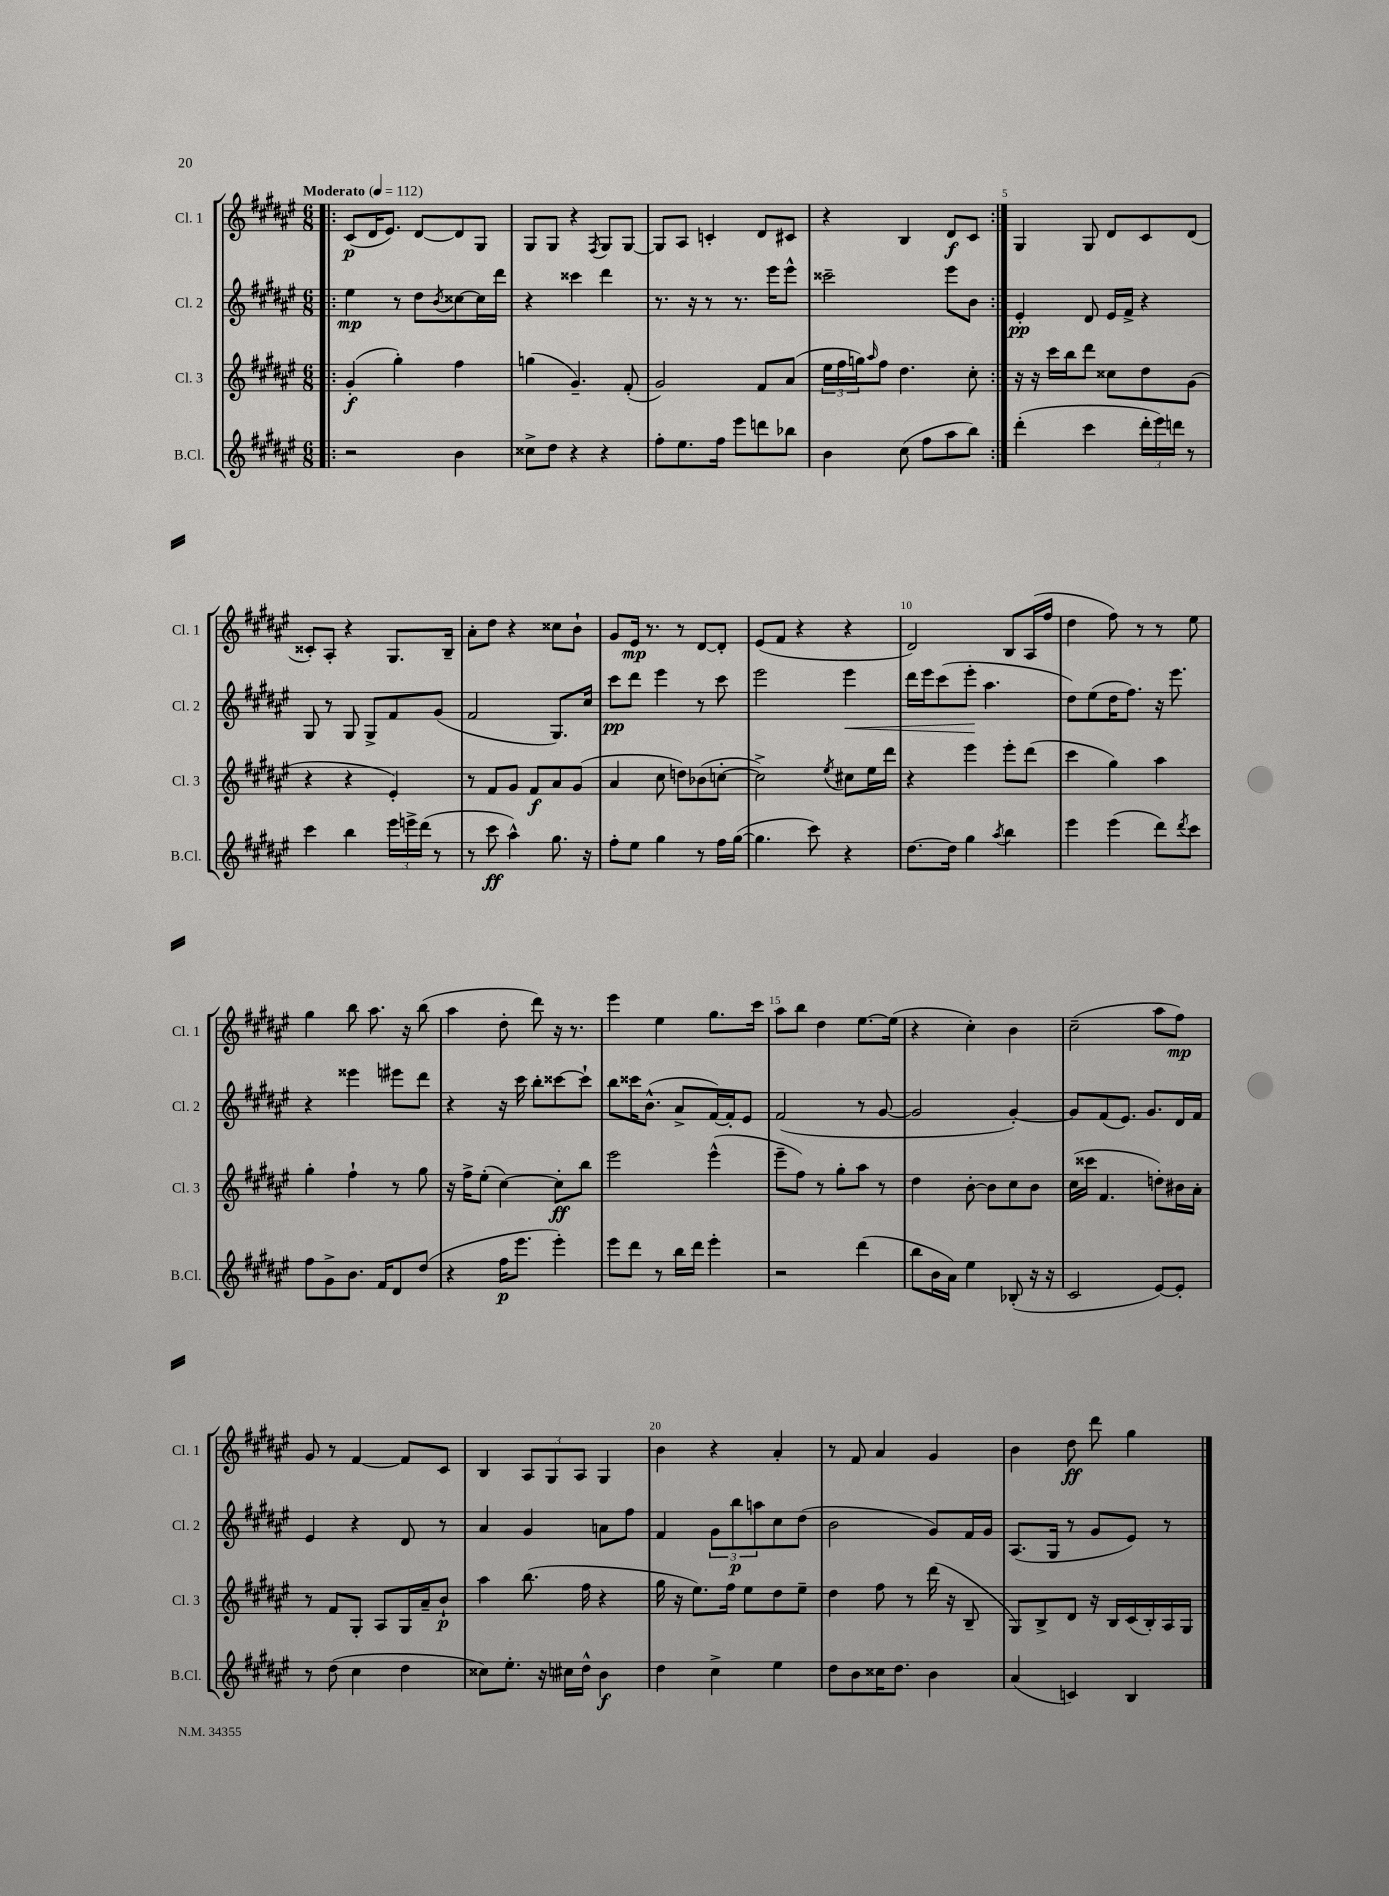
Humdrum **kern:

**kern	**dynam	**kern	**dynam	**kern	**dynam	**kern	**dynam
*part4	*part4	*part3	*part3	*part2	*part2	*part1	*part1
*staff4	*staff4	*staff3	*staff3	*staff2	*staff2	*staff1	*staff1
*I"B.Cl.	*	*I"Cl. 3	*	*I"Cl. 2	*	*I"Cl. 1	*
*I'B.Cl.	*	*I'Cl. 3	*	*I'Cl. 2	*	*I'Cl. 1	*
*clefG2	*	*clefG2	*	*clefG2	*	*clefG2	*
*k[f#c#g#d#a#e#]	*	*k[f#c#g#d#a#e#]	*	*k[f#c#g#d#a#e#]	*	*k[f#c#g#d#a#e#]	*
*M6/8	*	*M6/8	*	*M6/8	*	*M6/8	*
*MM112	*	*MM112	*	*MM112	*	*MM112	*
=1!|:	=1!|:	=1!|:	=1!|:	=1!|:	=1!|:	=1!|:	=1!|:
!	!	!	!	!	!	!LO:TX:a:B:t=Moderato	!
2r	.	(4g#'/	f	4ee#\	mp	(8c#/L	p
.	.	.	.	.	.	16d#/K	.
.	.	.	.	.	.	8.e#/J)	.
.	.	4gg#'\)	.	8r	.	.	.
.	.	.	.	8dd#\L	.	[8d#/L	.
.	.	.	.	8qb/	.	.	.
4b\	.	4ff#\	.	[8cc##X\	.	8d#/]	.
.	.	.	.	16cc##\L]	.	8G#/J	.
.	.	.	.	16ddd#\JJ	.	.	.
=2	=2	=2	=2	=2	=2	=2	=2
8cc##X^\L	.	(4ggn\	.	4r	.	8G#/L	.
8dd#\J	.	.	.	.	.	8G#/J	.
4r	.	4.g#~/)	.	4ccc##X\	.	4r	.
.	.	.	.	.	.	8qF#/	.
4r	.	.	.	4ddd#\	.	8G#/L	.
.	.	(8f#'/	.	.	.	[8G#/J	.
=3	=3	=3	=3	=3	=3	=3	=3
8ff#'\L	.	2g#/)	.	8.r	.	8G#/L]	.
8.ee#\	.	.	.	.	.	8A#/J	.
.	.	.	.	16r	.	.	.
.	.	.	.	8r	.	4cn'/	.
16ff#\Jk	.	.	.	.	.	.	.
8eee#\L	.	.	.	8.r	.	.	.
8dddn\	.	8f#/L	.	.	.	8d#/L	.
.	.	.	.	16eee#\KL	.	.	.
8bb-X\J	.	(8a#/J	.	8eee#^^\J	.	8c#X/J	.
=4	=4	=4	=4	=4	=4	=4	=4
4b\	.	24ee#\LL	.	2ccc##X~\	.	4r	.
.	.	24ff#\	.	.	.	.	.
.	.	24ggn\J)	.	.	.	.	.
.	.	16qqaa#/	.	.	.	.	.
.	.	8ff#\J	.	.	.	.	.
(8cc#\	.	4.dd#\	.	.	.	4B/	.
8ff#\L	.	.	.	.	.	.	.
8aa#\	.	.	.	8eee#\L	.	8d#/L	f
8bb\J)	.	8cc#'\	.	8b\J	.	8c#/J	.
=5:|!	=5:|!	=5:|!	=5:|!	=5:|!	=5:|!	=5:|!	=5:|!
(4ddd#'\	.	16r	.	4e#'/	pp	4G#/	.
.	.	16r	.	.	.	.	.
.	.	16ccc#\LL	.	.	.	.	.
.	.	16bb\J	.	.	.	.	.
4ccc#\	.	8ddd#\J	.	8d#/	.	8G#/	.
.	.	8cc##X\L	.	16e#/LL	.	8d#/L	.
.	.	.	.	16f#^/JJ	.	.	.
24ddd#'\LL	.	8dd#\	.	4r	.	8c#/	.
24eee#\)	.	.	.	.	.	.	.
24dddn\JJ	.	.	.	.	.	.	.
8r	.	(8g#\J	.	.	.	(8d#/J	.
!!LO:LB:g=z
=6	=6	=6	=6	=6	=6	=6	=6
4ccc#\	.	4r	.	8G#/	.	8c##X'/L)	.
.	.	.	.	8r	.	8A#'/J	.
4bb\	.	4r	.	8G#/	.	4r	.
.	.	.	.	8G#^/L	.	.	.
24eee#\LL	.	4e#'/)	.	8f#/	.	8.G#/L	.
24eeen^\	.	.	.	.	.	.	.
(24ddd#\JJ	.	.	.	.	.	.	.
8r	.	.	.	(8g#/J	.	.	.
.	.	.	.	.	.	16B~/Jk	.
=7	=7	=7	=7	=7	=7	=7	=7
8r	.	8r	.	2f#/	.	8a#'\L	.
8ccc#\	ff	8f#/L	.	.	.	8dd#\J	.
4aa#^^\)	.	8g#/J	.	.	.	4r	.
.	.	8f#/L	f	.	.	.	.
8.gg#\	.	8a#/	.	8.G#/L)	.	8cc##X\L	.
.	.	(8g#/J	.	.	.	8b`\J	.
16r	.	.	.	16cc#/Jk	.	.	.
=8	=8	=8	=8	=8	=8	=8	=8
8ff#'\L	.	4a#/	.	8ccc#\L	pp	8g#/L	.
8ee#\J	.	.	.	8ddd#\J	.	16e#/Jk	mp
.	.	.	.	.	.	8.r	.
4gg#\	.	8cc#\	.	4eee#\	.	.	.
.	.	8ddn\L)	.	.	.	8r	.
8r	.	(8b-X\	.	8r	.	[8d#/L	.
16ff#\LL	.	[8ccn'\J	.	8ccc#\	.	8d#'/J]	.
([16gg#\JJ	.	.	.	.	.	.	.
=9	=9	=9	=9	=9	=9	=9	=9
4.gg#\]	.	2cc^\])	.	2eee#\	.	(8e#/L	.
.	.	.	.	.	.	8f#/J	.
.	.	.	.	.	.	4r	.
8ccc#\)	.	.	.	.	.	.	.
.	.	8qee#/	.	.	.	.	.
!	!	!	!	!	!LO:HP:b	!	!
4r	.	8cc#X\L	.	4eee#\	<	4r	.
.	.	16ee#\L	.	.	.	.	.
.	.	16ddd#\JJ	.	.	.	.	.
=10	=10	=10	=10	=10	=10	=10	=10
[8.dd#\L	.	4r	.	16ddd#\LL	.	2d#/)	.
.	.	.	.	16eee#\J	.	.	.
.	.	.	.	(8ccc#\	.	.	.
16dd#\Jk]	.	.	.	.	.	.	.
4gg#\	.	4eee#\	.	8eee#'\J	.	.	.
.	.	.	.	4.aa#\	[	.	.
8qaa#/	.	.	.	.	.	.	.
4bb\	.	8eee#'\L	.	.	.	8B/L	.
.	.	(8ddd#\J	.	.	.	(16A#/L	.
.	.	.	.	.	.	16ff#/JJ	.
=11	=11	=11	=11	=11	=11	=11	=11
4eee#\	.	4ccc#\	.	8dd#\L)	.	4dd#\	.
.	.	.	.	(8ee#\	.	.	.
(4eee#\	.	4gg#\)	.	16dd#\K	.	8ff#\)	.
.	.	.	.	8.ff#\J)	.	.	.
.	.	.	.	.	.	8r	.
8ddd#\L)	.	4aa#\	.	16r	.	8r	.
.	.	.	.	8.eee#\	.	.	.
8qddd#/	.	.	.	.	.	.	.
8ccc#\J	.	.	.	.	.	8ee#\	.
!!LO:LB:g=z
=12	=12	=12	=12	=12	=12	=12	=12
8ff#\L	.	4gg#'\	.	4r	.	4gg#\	.
8g#^\	.	.	.	.	.	.	.
8.b\J	.	4ff#`\	.	4eee##X\	.	8bb\	.
.	.	.	.	.	.	8.aa#\	.
16f#/KL	.	.	.	.	.	.	.
8d#/	.	8r	.	8eee#X\L	.	.	.
.	.	.	.	.	.	16r	.
(8dd#/J	.	8gg#\	.	8ddd#\J	.	(8bb\	.
=13	=13	=13	=13	=13	=13	=13	=13
4r	.	16r	.	4r	.	4aa#\	.
.	.	16ff#^\KL	.	.	.	.	.
.	.	(8ee#'\J	.	.	.	.	.
16ff#\KL	p	[4cc#\)	.	16r	.	8dd#'\	.
8.eee#\J	.	.	.	16ccc#\	.	.	.
.	.	.	.	8bb'\L	.	8ddd#\)	.
4eee#'\)	.	8cc#'\L]	ff	[8ccc##X\	.	16r	.
.	.	.	.	.	.	8.r	.
.	.	8bb\J	.	8ccc##`\J]	.	.	.
=14	=14	=14	=14	=14	=14	=14	=14
8eee#\L	.	2eee#\	.	8bb\L	.	4eee#\	.
8ddd#\J	.	.	.	16ccc##X\K	.	.	.
.	.	.	.	(8.b^^\J	.	.	.
8r	.	.	.	.	.	4ee#\	.
16bb\LL	.	.	.	8a#^/L	.	.	.
16ddd#\JJ	.	.	.	.	.	.	.
4eee#'\	.	(4eee#^^\	.	[16f#/L)	.	8.gg#\L	.
.	.	.	.	16f#'/J]	.	.	.
.	.	.	.	8e#/J	.	.	.
.	.	.	.	.	.	16ccc#\Jk	.
=15	=15	=15	=15	=15	=15	=15	=15
2r	.	8eee#~\L	.	(2f#/	.	8aa#\L	.
.	.	8ff#\J)	.	.	.	8bb\J	.
.	.	8r	.	.	.	4dd#\	.
.	.	8gg#'\L	.	.	.	.	.
(4ddd#\	.	8aa#\J	.	8r	.	[8.ee#\L	.
.	.	8r	.	[8g#/	.	.	.
.	.	.	.	.	.	(16ee#\Jk]	.
=16	=16	=16	=16	=16	=16	=16	=16
8bb\L	.	4dd#\	.	2g#/]	.	4r	.
16b\L	.	.	.	.	.	.	.
16a#\JJ)	.	.	.	.	.	.	.
4ee#\	.	[8b'\	.	.	.	4cc#'\)	.
.	.	8b\L]	.	.	.	.	.
(8B-X'/	.	8cc#\	.	[4g#'/)	.	4b\	.
16r	.	8b\J	.	.	.	.	.
16r	.	.	.	.	.	.	.
=17	=17	=17	=17	=17	=17	=17	=17
2c#/	.	(16cc#\LL	.	8g#/L]	.	(2cc#~\	.
.	.	16ccc##X\JJ	.	.	.	.	.
.	.	4.f#/	.	(8f#/	.	.	.
.	.	.	.	8.e#/J)	.	.	.
.	.	.	.	8.g#/L	.	.	.
[8e#/L)	.	8ddn'\L)	.	.	.	8aa#\L	.
8e#'/J]	.	16b#X\L	.	16d#/L	.	8ff#\J)	mp
.	.	16a#'\JJ	.	16f#/JJ	.	.	.
!!LO:LB:g=z
=18	=18	=18	=18	=18	=18	=18	=18
8r	.	8r	.	4e#/	.	8g#/	.
(8dd#\	.	8f#/L	.	.	.	8r	.
4cc#\	.	8G#'/J	.	4r	.	[4f#/	.
.	.	8A#/L	.	.	.	.	.
4dd#\	.	16G#/L	.	8d#/	.	8f#/L]	.
.	.	16a#~/J	.	.	.	.	.
.	.	8b`/J	p	8r	.	8c#/J	.
=19	=19	=19	=19	=19	=19	=19	=19
8cc##X\L)	.	4aa#\	.	4a#/	.	4B/	.
8.ee#'\J	.	.	.	.	.	.	.
.	.	(8.bb\	.	4g#/	.	12A#/L	.
16r	.	.	.	.	.	.	.
.	.	.	.	.	.	12G#/	.
16cc#X\LL	.	.	.	.	.	.	.
.	.	.	.	.	.	12A#/J	.
16dd#^^\JJ	.	16ff#\	.	.	.	.	.
4b\	f	4r	.	8an\L	.	4G#/	.
.	.	.	.	8ff#\J	.	.	.
=20	=20	=20	=20	=20	=20	=20	=20
4dd#\	.	16gg#\	.	4f#/	.	4b\	.
.	.	16r	.	.	.	.	.
.	.	8.ee#\L)	.	.	.	.	.
4cc#^\	.	.	.	12g#\L	.	4r	.
.	.	16ff#\Jk	.	.	.	.	.
.	.	.	.	12bb\	p	.	.
.	.	8ee#\L	.	.	.	.	.
.	.	.	.	12aan\	.	.	.
4ee#\	.	8dd#\	.	8cc#\	.	4a#'/	.
.	.	8ee#~\J	.	(8dd#\J	.	.	.
=21	=21	=21	=21	=21	=21	=21	=21
8dd#\L	.	4dd#\	.	2b\	.	8r	.
8b\	.	.	.	.	.	8f#/	.
16cc##X\K	.	8ff#\	.	.	.	4a#/	.
8.dd#\J	.	.	.	.	.	.	.
.	.	8r	.	.	.	.	.
4b\	.	(16ddd#\	.	8g#/L)	.	4g#/	.
.	.	16r	.	.	.	.	.
.	.	8B~/	.	16f#/L	.	.	.
.	.	.	.	16g#/JJ	.	.	.
=22	=22	=22	=22	=22	=22	=22	=22
(4a#/	.	8G#/L)	.	(8.A#/L	.	4b\	.
.	.	8B^/	.	.	.	.	.
.	.	.	.	16G#/Jk	.	.	.
4cn/)	.	8d#/J	.	8r	.	8dd#\	ff
.	.	16r	.	8g#/L	.	8ddd#\	.
.	.	16B/LL	.	.	.	.	.
4B/	.	(16c#/	.	8e#/J)	.	4gg#\	.
.	.	16B'/)	.	.	.	.	.
.	.	16A#/	.	8r	.	.	.
.	.	16G#/JJ	.	.	.	.	.
==	==	==	==	==	==	==	==
*-	*-	*-	*-	*-	*-	*-	*-
